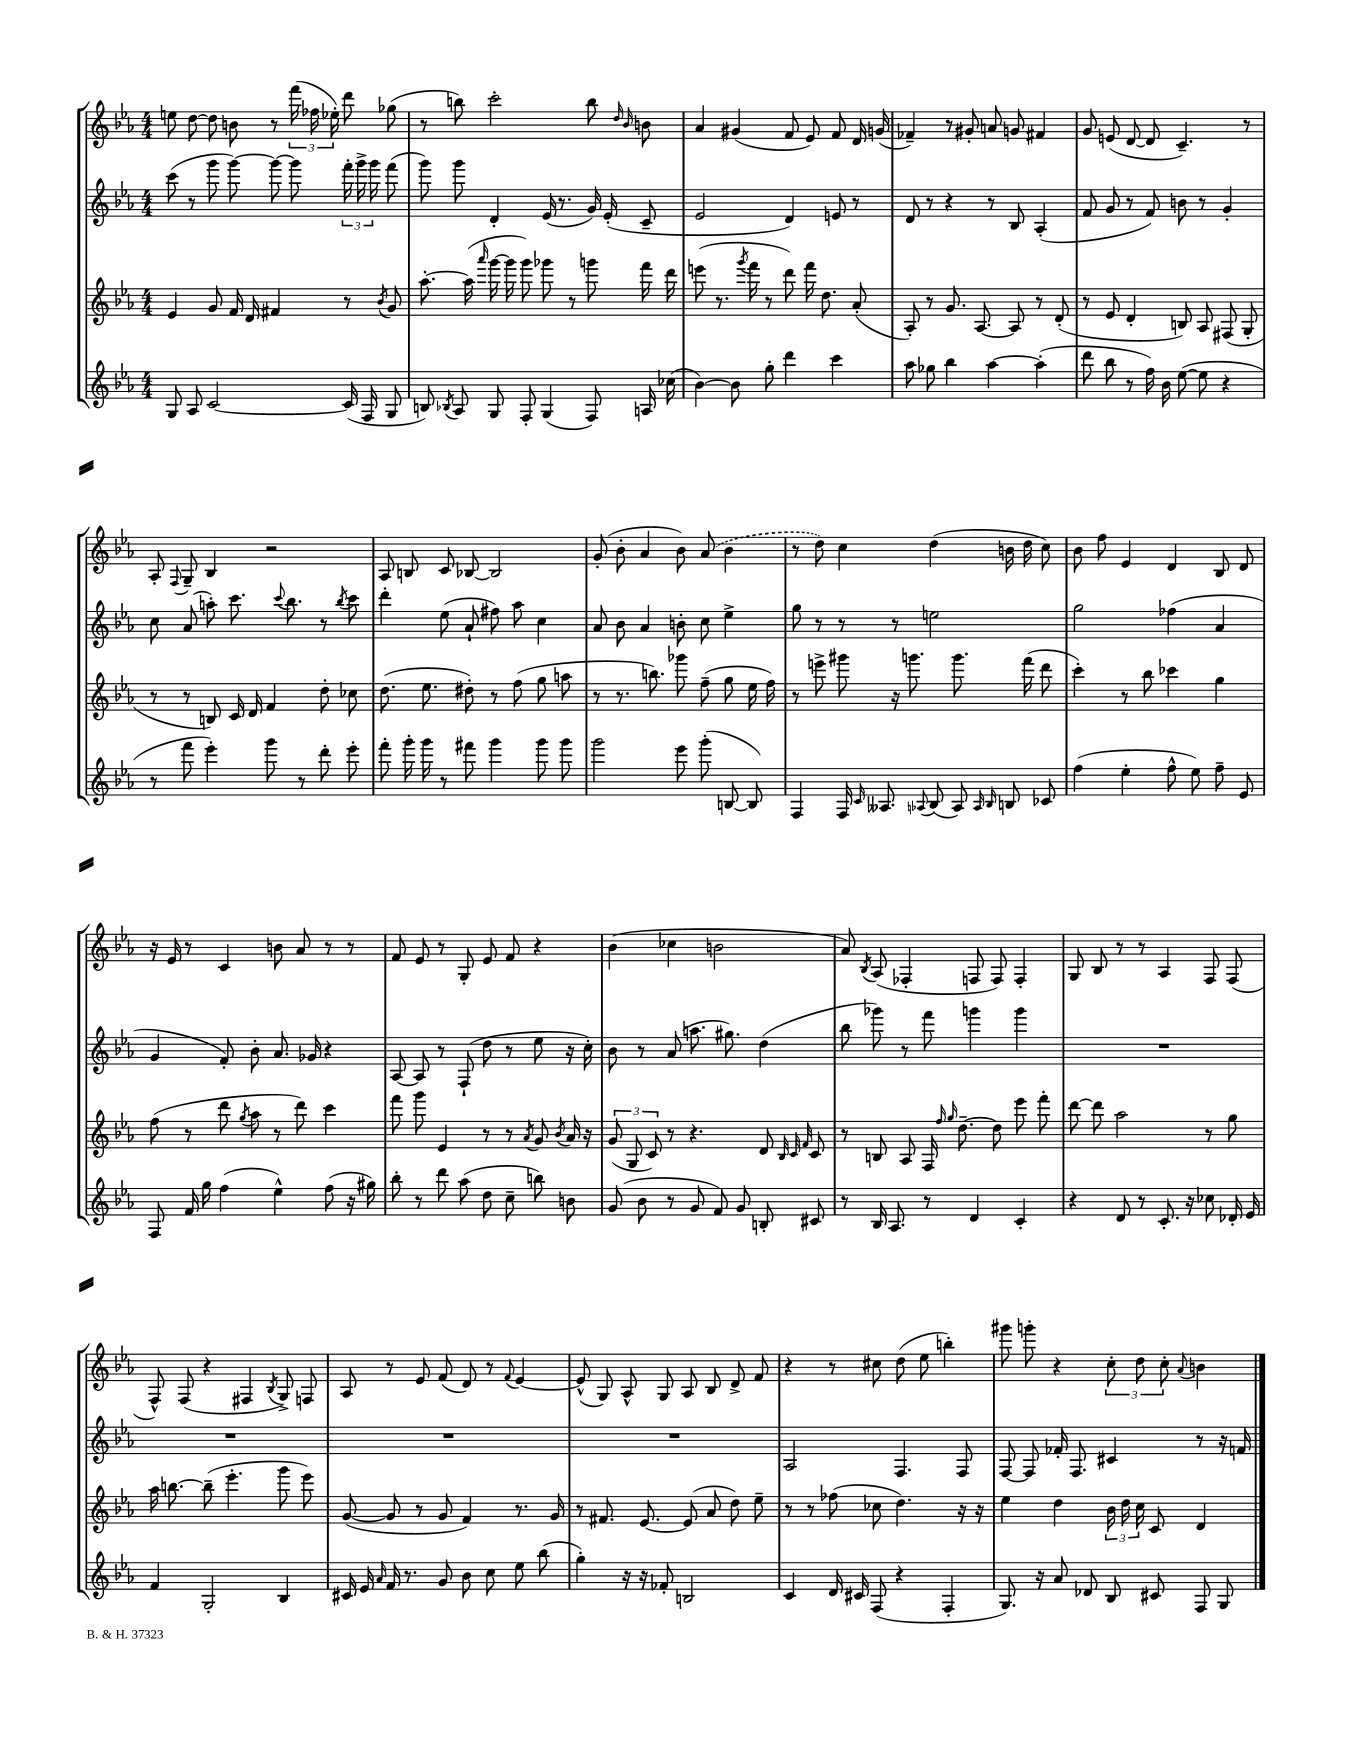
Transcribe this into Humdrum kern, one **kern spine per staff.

**kern	**kern	**kern	**kern
*part4	*part3	*part2	*part1
*staff4	*staff3	*staff2	*staff1
*clefG2	*clefG2	*clefG2	*clefG2
*k[b-e-a-]	*k[b-e-a-]	*k[b-e-a-]	*k[b-e-a-]
*M4/4	*M4/4	*M4/4	*M4/4
=127	=127	=127	=127
8G/	4e-/	(8ccc\	8een\
8A-/	.	8r	[8dd\
[2c/	8g/	8ggg\	8dd\]
.	16f/	[8ggg\)	8bn\
.	16d/	.	.
.	4f#X/	8ggg\_	8r
.	.	8ggg\]	(24fff\
.	.	.	24ff-X\
.	.	.	24ee-X'\)
(16c/]	8r	24fff'\	8ddd\
.	.	24ggg^\	.
16F/	.	.	.
.	.	24ggg\	.
.	8qb-/	.	.
8G/	8g/	(8fff\	(8gg-X\
=128	=128	=128	=128
8Bn/)	[8.aa-'\	8ggg\)	8r
8qB-X/	.	.	.
8A-/	.	8ggg\	8bbn\)
.	(16aa-\]	.	.
.	16qqaaa-/	.	.
8G/	[16ggg\	4d'/	2ccc'\
.	16ggg\]	.	.
8F'/	8ggg\)	.	.
(4G/	8ggg-X\	(16e-/	.
.	.	8.r	.
.	8r	.	.
8F/)	8gggn\	16g/)	8bb\
.	.	(16e-'/	.
.	.	.	16qqdd/
.	.	.	16qqb-/
16An/	16fff\	8c~/	8bn\
(16cc-X\	16ddd\	.	.
=129	=129	=129	=129
[4b-\)	(8eeen\	2e-/	4a-/
.	8.r	.	.
8b-\]	.	.	(4g#X/
.	8qggg/	.	.
.	16fff\	.	.
8gg'\	8r	.	.
4ddd\	8ddd\)	4d/)	8f/
.	16fff\	.	8e-/)
.	8.dd\	.	.
4ccc\	.	8en/	8f/
.	(8a-'/	8r	16d/
.	.	.	(16gn/
=130	=130	=130	=130
8aa-\	8A-'/)	8d/	4f-X~/)
8gg-X\	8r	8r	.
4bb-\	8.g/	4r	8r
.	.	.	8g#X'/
.	[8.A-/	.	.
[4aa-\	.	8r	8an/
.	8A-/]	8B-/	8gn/
(4aa-'\]	8r	(4A-'/	4f#X/
.	(8d'/	.	.
=131	=131	=131	=131
8ddd\	8r	8f/	8g/
8bb-\	8e-/	8g/	(8en/
8r	4d'/	8r	[8d/
16ff\)	.	8f/)	8d/]
16b-\	.	.	.
([8ee-\	8Bn/)	8bn\	4.c~/)
8ee-\]	8A-/	8r	.
4r	(8F#X/	4g'/	.
.	8G'/	.	8r
!!LO:LB:g=z
=132	=132	=132	=132
8r	8r	8cc\	8A-'/
.	.	.	8qqF/
8fff\	8r	(8a-/	8G~/
4eee-'\)	8Bn/)	8aan'\)	4B-/
.	16c/	8.ccc\	.
.	16d/	.	.
8ggg\	4f/	.	2r
.	.	8qqccc/	.
.	.	8.bb-\	.
8r	.	.	.
8ddd'\	8dd'\	8r	.
.	.	8qbb-/	.
8eee-'\	8cc-X\	8ccc\	.
=133	=133	=133	=133
8fff'\	(8.dd\	4ddd'\	8A-/
16ggg'\	.	.	8Bn/
16ggg\	8.ee-\	.	.
8r	.	(8ee-\	8c/
8fff#X\	8dd#X'\)	8a-`/	[8B-X/
4ggg\	8r	8ff#X\)	2B-/]
.	(8ff\	8aa-\	.
8ggg\	8gg\	4cc\	.
8ggg\	8aan\	.	.
=134	=134	=134	=134
2ggg\	8r	8a-/	(8g'/
.	8.r	8b-\	8b-'\
.	.	4a-/	4a-/
.	8.bbn\)	.	.
8eee-\	8ggg-X\	8bn'\	8b-\)
(8ggg'\	(8ff~\	8cc\	(8a-/
[8Bn/	8gg\	4ee-^\	4b-\
8B/])	16ee-\	.	.
.	16ff\)	.	.
=135	=135	=135	=135
4F/	8r	8gg\	8r
.	8eeen^\	8r	8dd\)
16F/	8ggg#X\	8r	4cc\
16qqc/	.	.	.
8.A--X/	.	.	.
.	16r	8r	.
.	8.gggn\	.	.
8qqA-X/	.	.	.
(8B-/	.	2een\	(4dd\
8A-/)	8.ggg\	.	.
16qqA-/	.	.	.
16qqB-/	.	.	.
8Bn/	.	.	16bn\
.	(16fff\	.	16dd\
8c-X/	8ddd\	.	8cc\)
=136	=136	=136	=136
(4ff\	4ccc'\)	2gg\	8b-\
.	.	.	8ff\
4ee-'\	8r	.	4e-/
.	8bb-\	.	.
8ff^^\	4ccc-X\	(4ff-X\	4d/
8ee-\)	.	.	.
8ff~\	4gg\	4a-/	8B-/
8e-/	.	.	8d/
!!LO:LB:g=z
=137	=137	=137	=137
8F/	(8ff\	4g/	16r
.	.	.	16e-/
16f/	8r	.	8r
16gg\	.	.	.
(4ff\	8ddd\	8f'/)	4c/
.	8qgg/	.	.
.	8aa-\	8b-'\	.
4ee-^^\)	8r	8.a-/	8bn\
.	8ddd\)	.	8a-/
.	.	16g-X/	.
(8ff\	4ccc\	4r	8r
16r	.	.	8r
16gg#X\)	.	.	.
=138	=138	=138	=138
8bb-'\	8fff\	[8A-/	8f/
8r	8ggg\	8A-/]	8e-/
8ddd\	4e-/	8r	8r
(8aa-\	.	(8F`/	8G'/
8dd\	8r	8dd\	8e-/
8cc~\	8r	8r	8f/
.	8qa-/	.	.
8bbn\)	8g/	8ee-\	4r
.	8qb-/	.	.
8bn\	16a-/	16r	.
.	16r	16cc'\)	.
=139	=139	=139	=139
(8g/	(12g/	8b-\	(4b-\
.	12G/	.	.
8b-\	.	8r	.
.	12c/)	.	.
8r	8r	(8a-/	4cc-X\
8g/	4.r	8.aan\	.
8f/)	.	.	2bn\
.	.	8.gg#X\)	.
8g/	.	.	.
8Bn'/	8d/	(4dd\	.
.	32qqB-/	.	.
.	32qqc/	.	.
.	32qqf/	.	.
8c#X/	8c/	.	.
=140	=140	=140	=140
8r	8r	8bb-\	8a-/)
.	.	.	8qB-/
16B-/	8Bn/	8ggg-X\)	(8A-/
8.A-/	.	.	.
.	8A-/	8r	4F-X'/
8r	16F/	8fff\	.
.	16qqff/	.	.
.	16qqgg/	.	.
.	[8.dd~\	.	.
4d/	.	4gggn\	8Fn/
.	8dd\]	.	8F/)
4c'/	8eee-\	4ggg\	4F'/
.	8fff'\	.	.
=141	=141	=141	=141
4r	[8ddd\	1r	8G/
.	8ddd\]	.	8B-/
8d/	2aa-\	.	8r
8r	.	.	8r
8.c'/	.	.	4A-/
16r	.	.	.
8cc-X\	8r	.	8F/
16d-X'/	8gg\	.	(8F/
16e-/	.	.	.
!!LO:LB:g=z
=142	=142	=142	=142
4f/	16aa-\	1r	8F^^/)
.	[8.bbn\	.	.
.	.	.	(8F/
2G'/	(8bb~\]	.	4r
.	4.eee-'\	.	.
.	.	.	4F#X/
.	.	.	8qB-/
4B-/	8ggg\	.	8G^/)
.	8eee-\)	.	8Fn/
=143	=143	=143	=143
16c#X/	([8g/	1r	8A-/
16e-/	.	.	.
16qqa-/	.	.	.
16f/	8g/]	.	8r
8.r	.	.	.
.	8r	.	8e-/
8g/	8g/	.	(8f/
8b-\	4f/)	.	8d/)
8cc\	.	.	8r
.	.	.	8qqf/
8ee-\	8.r	.	[4e-/
(8bb-\	.	.	.
.	16g/	.	.
=144	=144	=144	=144
4gg'\)	8r	1r	(8e-^^/]
.	8.f#X/	.	8G/)
16r	.	.	8A-^^/
16r	[8.e-/	.	.
8f-X'/	.	.	8G/
2Bn/	(8e-/]	.	8A-/
.	8a-/	.	8B-/
.	8dd\)	.	8d^/
.	8ee-~\	.	8f/
=145	=145	=145	=145
4c/	8r	2A-/	4r
.	8r	.	.
16d/	(8ff-X\	.	8r
16c#X/	.	.	.
(8F/	8cc-X\	.	8cc#X\
4r	4.dd\)	4.F/	(8dd\
.	.	.	8ee-\
4F'/	.	.	4bbn'\)
.	16r	8F/	.
.	16r	.	.
=146	=146	=146	=146
8.G/)	4ee-\	[8F/	8ggg#X\
.	.	8F/]	8gggn'\
16r	.	.	.
8a-/	4dd\	16f-X'/	4r
.	.	8.F/	.
8d-X/	.	.	.
8B-/	24b-\	4c#X/	12cc'\
.	24dd\	.	.
.	24cc\	.	12dd\
8c#X/	8c/	.	.
.	.	.	12cc'\
.	.	.	8qqa-/
8F/	4d/	8r	4bn\
8G/	.	16r	.
.	.	16fn/	.
==	==	==	==
*-	*-	*-	*-
